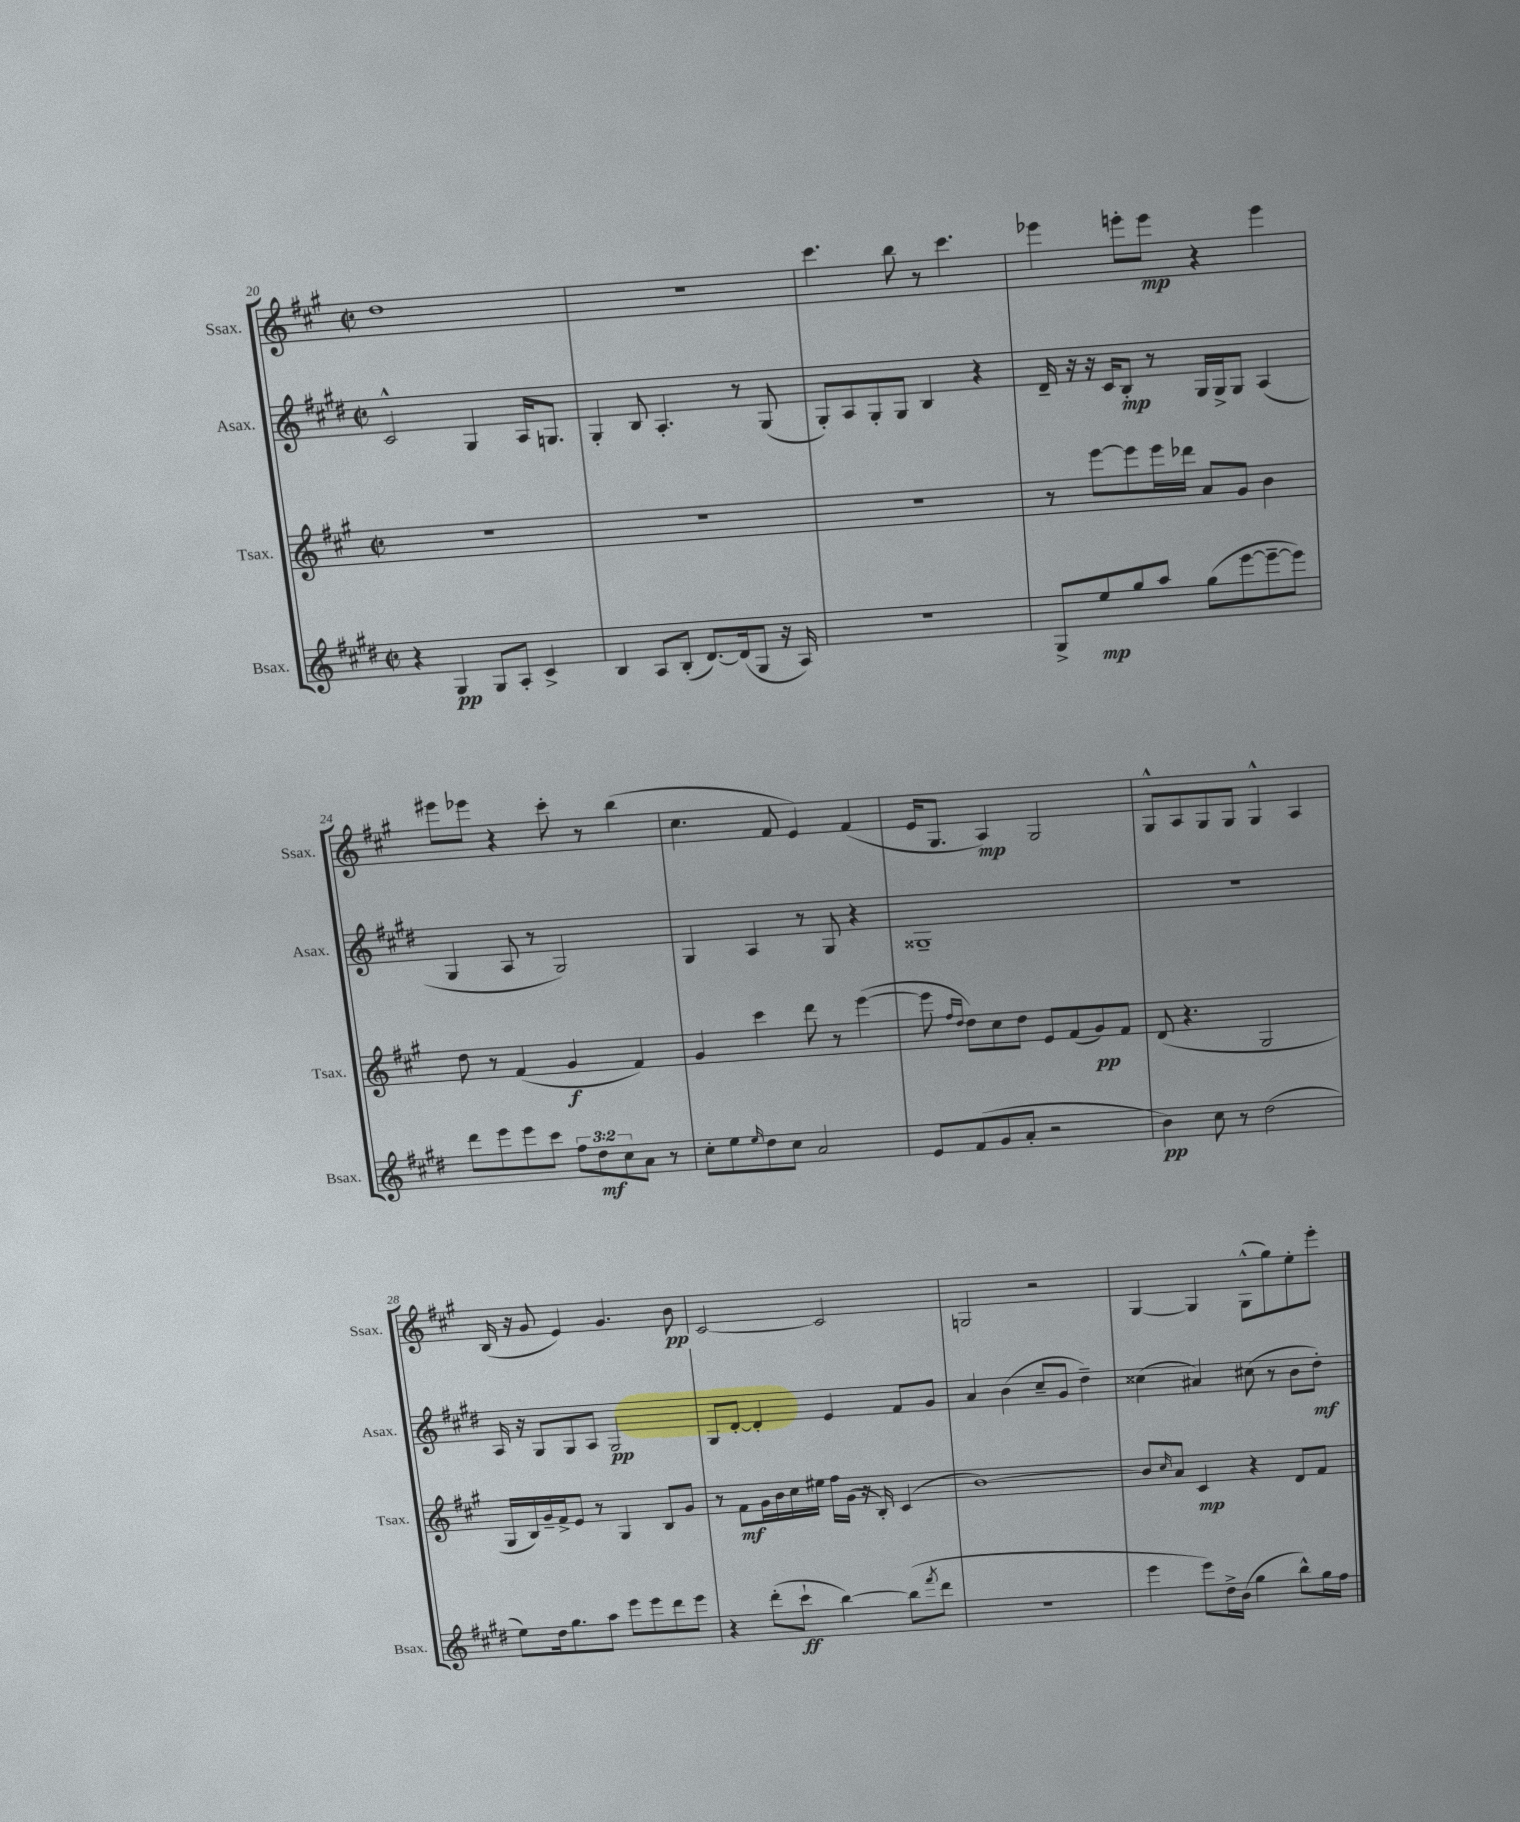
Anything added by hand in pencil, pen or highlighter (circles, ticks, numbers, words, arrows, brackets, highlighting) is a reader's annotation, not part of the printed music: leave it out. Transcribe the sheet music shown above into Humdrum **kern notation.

**kern	**dynam	**kern	**dynam	**kern	**dynam	**kern	**dynam
*part4	*part4	*part3	*part3	*part2	*part2	*part1	*part1
*staff4	*staff4	*staff3	*staff3	*staff2	*staff2	*staff1	*staff1
*I"Bsax.	*	*I"Tsax.	*	*I"Asax.	*	*I"Ssax.	*
*I'Bsax.	*	*I'Tsax.	*	*I'Asax.	*	*I'Ssax.	*
*clefG2	*	*clefG2	*	*clefG2	*	*clefG2	*
*k[f#c#g#d#]	*	*k[f#c#g#]	*	*k[f#c#g#d#]	*	*k[f#c#g#]	*
*M2/2	*	*M2/2	*	*M2/2	*	*M2/2	*
*met(c|)	*	*met(c|)	*	*met(c|)	*	*met(c|)	*
=20	=20	=20	=20	=20	=20	=20	=20
4r	.	1r	.	2c#^^/	.	1dd	.
4G#/	pp	.	.	.	.	.	.
8G#/L	.	.	.	4G#/	.	.	.
8A'/J	.	.	.	.	.	.	.
4c#^/	.	.	.	16A/KL	.	.	.
.	.	.	.	8.Gn/J	.	.	.
=21	=21	=21	=21	=21	=21	=21	=21
4B/	.	1r	.	4G#'/	.	1r	.
8A/L	.	.	.	8B/	.	.	.
(8B'/J	.	.	.	4.A'/	.	.	.
[8.d#/L)	.	.	.	.	.	.	.
(16d#/k]	.	.	.	.	.	.	.
8G#/J	.	.	.	8r	.	.	.
16r	.	.	.	(8G#/	.	.	.
16A/)	.	.	.	.	.	.	.
=22	=22	=22	=22	=22	=22	=22	=22
1r	.	1r	.	8G#'/L)	.	4.ccc#\	.
.	.	.	.	8A/	.	.	.
.	.	.	.	8G#'/	.	.	.
.	.	.	.	8G#/J	.	8bb\	.
.	.	.	.	4B/	.	8r	.
.	.	.	.	.	.	4.ccc#\	.
.	.	.	.	4r	.	.	.
=23	=23	=23	=23	=23	=23	=23	=23
8G#^/L	.	8r	.	16d#~/	.	4eee-X\	.
.	.	.	.	16r	.	.	.
8ee/	mp	[8eee\L	.	16r	.	.	.
.	.	.	.	16c#/KL	.	.	.
8gg#/	.	8eee\]	.	8B'/J	mp	8eeen'\L	.
8aa/J	.	16eee\L	.	8r	.	8eee\J	mp
.	.	16ddd-X\JJ	.	.	.	.	.
(8gg#\L	.	8a/L	.	16G#/LL	.	4r	.
.	.	.	.	16G#^/J	.	.	.
[8eee\	.	8g#/J	.	8G#/J	.	.	.
8eee~\_	.	4b\	.	(4A/	.	4eee\	.
8eee\J])	.	.	.	.	.	.	.
!!LO:LB:g=z
=24	=24	=24	=24	=24	=24	=24	=24
8ddd#\L	.	8dd\	.	4G#/	.	8eee#X\L	.
8eee\	.	8r	.	.	.	8eee-X\J	.
8eee\	.	(4f#/	.	8A/	.	4r	.
8ccc#\J	.	.	.	8r	.	.	.
12ff#\L	.	4g#/	f	2G#/)	.	8ccc#'\	.
12dd#\	mf	.	.	.	.	.	.
.	.	.	.	.	.	8r	.
12cc#\	.	.	.	.	.	.	.
8a\J	.	4f#/)	.	.	.	(4bb\	.
8r	.	.	.	.	.	.	.
=25	=25	=25	=25	=25	=25	=25	=25
8cc#'\L	.	4g#/	.	4G#/	.	4.cc#\	.
8ee\	.	.	.	.	.	.	.
16qqee/	.	.	.	.	.	.	.
8dd#\	.	4ccc#\	.	4A/	.	.	.
8cc#\J	.	.	.	.	.	8f#/	.
2a/	.	8ddd\	.	8r	.	4e/)	.
.	.	8r	.	8G#/	.	.	.
.	.	([4eee\	.	4r	.	(4f#/	.
=26	=26	=26	=26	=26	=26	=26	=26
8e/L	.	8eee\]	.	1G##X~	.	16e/KL	.
.	.	.	.	.	.	8.G#/J	.
.	.	16qqff#/LL	.	.	.	.	.
.	.	16qqdd/JJ	.	.	.	.	.
(8f#/	.	8dd\L)	.	.	.	.	.
8g#/	.	8cc#\	.	.	.	4A/)	mp
8a'/J	.	8dd\J	.	.	.	.	.
2r	.	8e/L	.	.	.	2G#/	.
.	.	(8f#/	.	.	.	.	.
.	.	8g#/)	pp	.	.	.	.
.	.	8f#/J	.	.	.	.	.
=27	=27	=27	=27	=27	=27	=27	=27
4b\)	pp	(8d/	.	1r	.	8G#^^/L	.
.	.	4.r	.	.	.	8A/	.
8cc#\	.	.	.	.	.	8G#/	.
8r	.	.	.	.	.	8G#/J	.
(2dd#\	.	2G#/	.	.	.	4G#^^/	.
.	.	.	.	.	.	4A/	.
!!LO:LB:g=z
=28	=28	=28	=28	=28	=28	=28	=28
8ee\L)	.	16G#/LL	.	16A/	.	(16B/	.
.	.	16B/)	.	16r	.	16r	.
16dd#\k	.	16g#~/	.	8G#/L	.	8g#/	.
8.gg#\	.	16f#^/J	.	.	.	.	.
.	.	8e/J	.	8G#/	.	4e/)	.
8aa\J	.	8r	.	8A/J	.	.	.
8eee\L	.	4G#/	.	2G#/	pp	4.g#/	.
8eee\	.	.	.	.	.	.	.
8ddd#\	.	8B/L	.	.	.	.	.
8eee\J	.	8g#/J	.	.	.	8b\	pp
=29	=29	=29	=29	=29	=29	=29	=29
4r	.	8r	.	8G#/L	.	[2c#/	.
.	.	8f#\L	mf	[8d#'/J	.	.	.
(8ddd#'\L	.	16g#\L	.	4d#'/]	.	.	.
.	.	16b\	.	.	.	.	.
8ccc#`\J	ff	16cc#\	.	.	.	.	.
.	.	16ee#X\JJ	.	.	.	.	.
[4bb\)	.	16ff#\LL	.	4e/	.	2c#/]	.
.	.	(16g#\JJ	.	.	.	.	.
.	.	16r	.	.	.	.	.
.	.	16B'/)	.	.	.	.	.
(8bb\L]	.	(4c#/	.	8f#/L	.	.	.
8qfff#/	.	.	.	.	.	.	.
8ddd#\J	.	.	.	8g#/J	.	.	.
=30	=30	=30	=30	=30	=30	=30	=30
1r	.	[1b)	.	4a/	.	2Gn/	.
.	.	.	.	(4b\	.	.	.
.	.	.	.	8cc#~/L	.	2r	.
.	.	.	.	8g#/J	.	.	.
.	.	.	.	4dd#~\)	.	.	.
=31	=31	=31	=31	=31	=31	=31	=31
4eee\	.	8b/L]	.	(4cc##X\	.	[4G#/	.
.	.	16qqcc#/	.	.	.	.	.
.	.	8a/J	.	.	.	.	.
8eee\L)	.	4c#/	mp	4a#X/)	.	4G#/]	.
16dd#^\L	.	.	.	.	.	.	.
(16b\JJ	.	.	.	.	.	.	.
4gg#\	.	4r	.	(8cc#X\	.	(8G#^^\L	.
.	.	.	.	8r	.	8gg#\)	.
8bb^^\L)	.	8d/L	.	8b\L	.	8ee'\	.
16gg#\L	.	8f#/J	.	8dd#'\J)	mf	8eee'\J	.
16ff#\JJ	.	.	.	.	.	.	.
==	==	==	==	==	==	==	==
*-	*-	*-	*-	*-	*-	*-	*-
